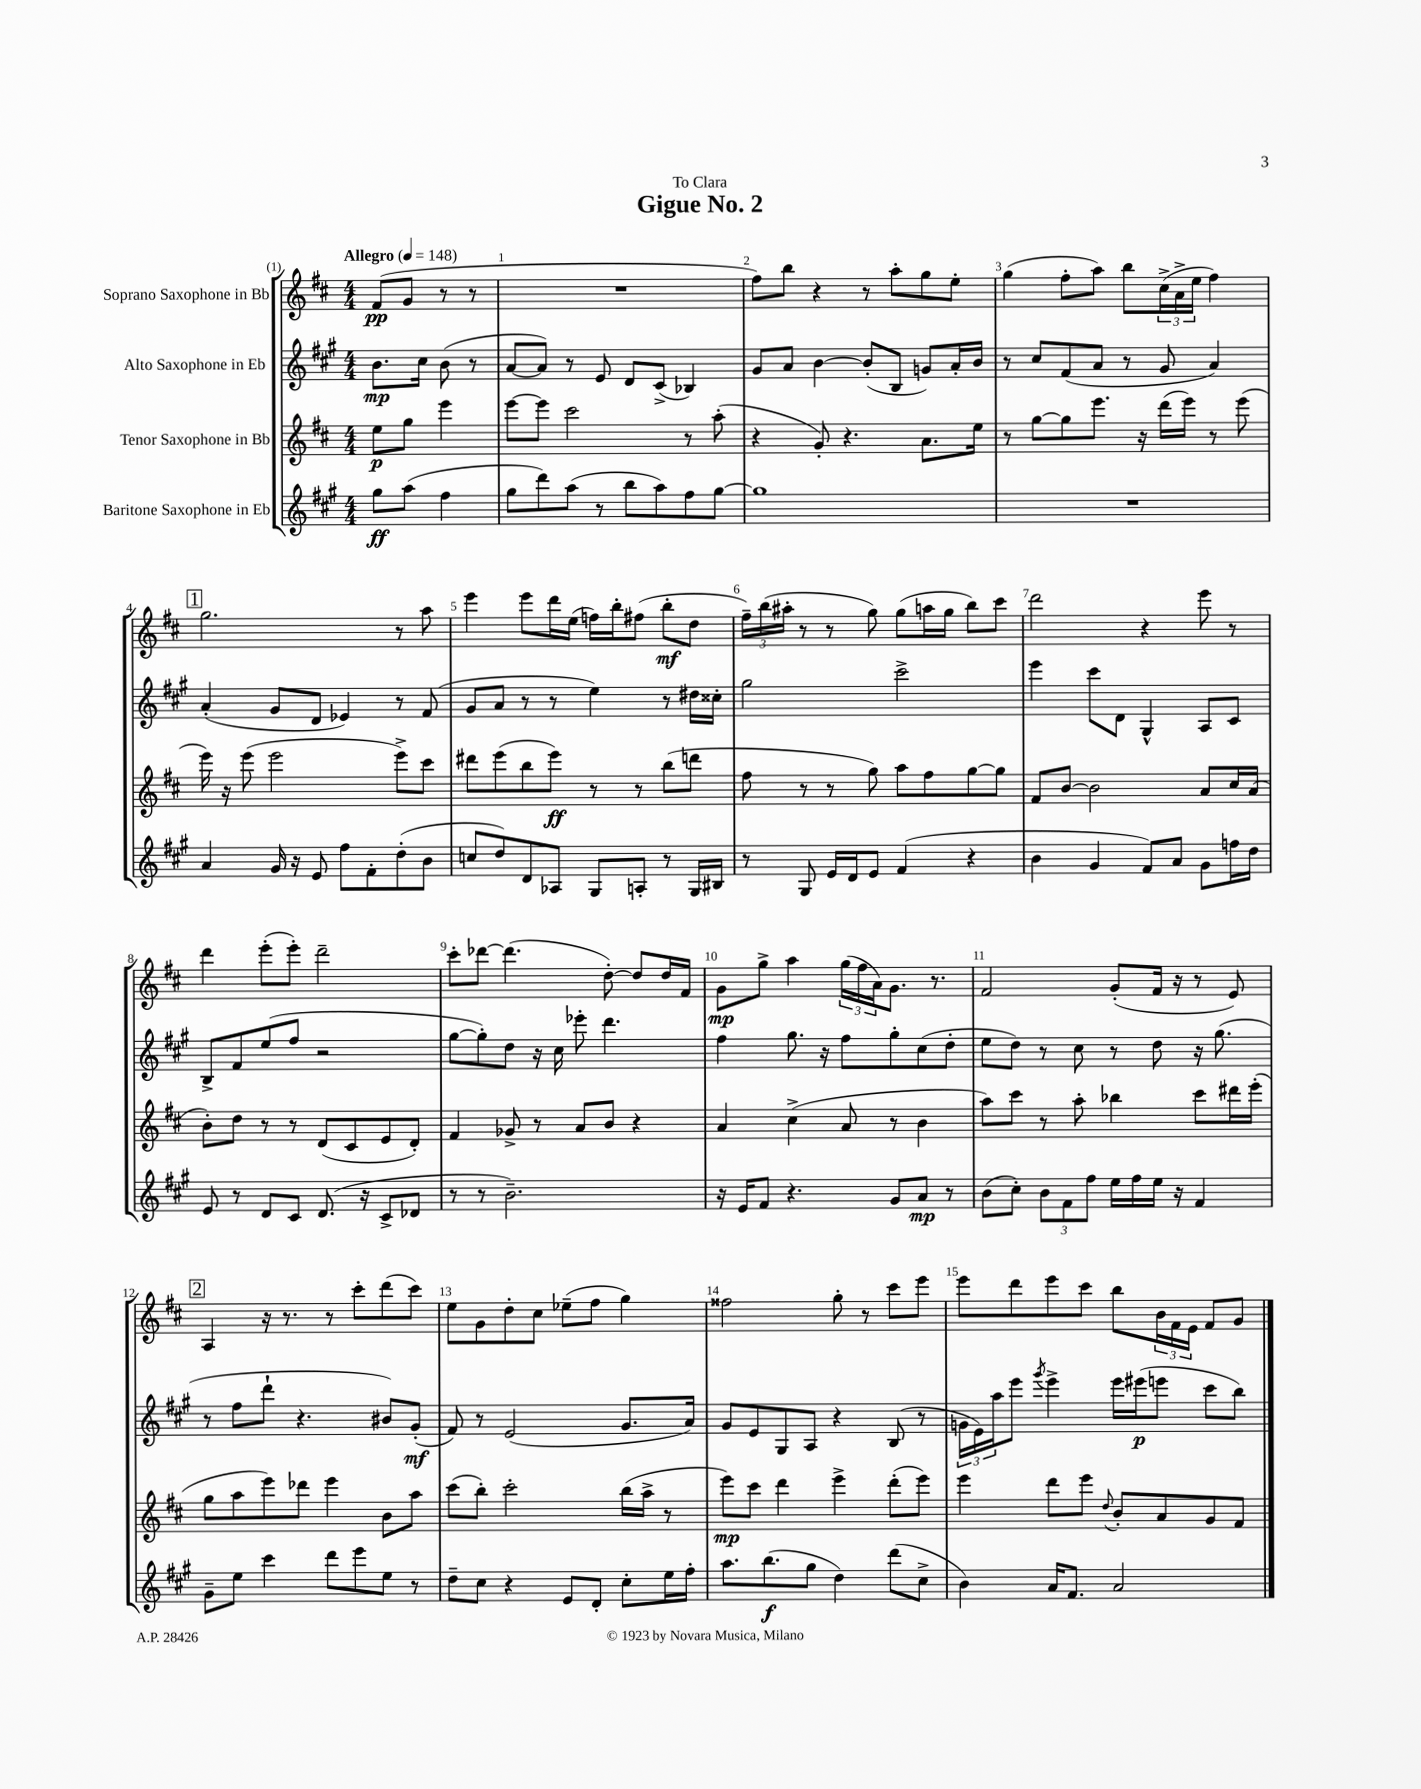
\header { title = "Gigue No. 2" dedication = "To Clara" }
<<
\new StaffGroup <<
\new Staff = "s0" \with { instrumentName = "Soprano Saxophone in Bb" } {
    \clef treble \key d \major \numericTimeSignature \time 4/4 \partial 2 \tempo "Allegro" 4 = 148
    fis'8\pp( g'8 r8 r8 |
    R1 |
    fis''8) b''8 r4 r8 a''8-. g''8 e''8-. |
    g''4( fis''8-. a''8) b''8 \tuplet 3/2 { cis''16->( a'16-> e''16 } fis''4) |
    \mark \markup { \box "1" } g''2. r8 a''8 |
    e'''4 e'''8 d'''16 e''16( f''16) b''16-. fis''8( b''8-.\mf d''8 |
    \tuplet 3/2 { fis''16--) b''16( ais''16-. } r8 r8 g''8) g''8( a''16 g''16 b''8) cis'''8 |
    d'''2 r4 e'''8 r8 |
    d'''4 e'''8-.( e'''8-.) d'''2-- |
    cis'''8-. des'''8~ des'''4.( d''8~-.) d''8 d''16 fis'16 |
    g'8\mp g''8-> a''4 \tuplet 3/2 { g''16( fis''16 a'16) } g'8. r8. |
    fis'2 g'8-.( fis'16 r16 r8 e'8) |
    \mark \markup { \box "2" } a4 r16 r8. r8 cis'''8-. d'''8( cis'''8) |
    e''8 g'8 d''8-. cis''8 ees''8--( fis''8 g''4) |
    fisis''2 g''8-. r8 cis'''8 e'''8 |
    e'''8 d'''8 e'''8 cis'''8 b''8 \tuplet 3/2 { b'16 fis'16 e'16 } fis'8 g'8 \bar "|." |
}
\new Staff = "s1" \with { instrumentName = "Alto Saxophone in Eb" } {
    \clef treble \key a \major \numericTimeSignature \time 4/4 \partial 2
    b'8.\mp cis''16 b'8( r8 |
    a'8~ a'8) r8 e'8 d'8 cis'8->( bes4) |
    gis'8 a'8 b'4~ b'8-.( b8 g'8) a'16-. b'16 |
    r8 cis''8 fis'8( a'8 r8 gis'8 a'4) |
    \mark \markup { \box "1" } a'4-.( gis'8 d'8 ees'4) r8 fis'8( |
    gis'8 a'8 r8 r8 e''4) r8 dis''16 cisis''16-. |
    gis''2 cis'''2-> |
    e'''4 cis'''8 d'8 gis4-^ a8 cis'8 |
    b8-> fis'8 e''8( fis''8 r2 |
    gis''8~ gis''8-.) d''8 r16 cis''16 ees'''8-. d'''4. |
    fis''4 gis''8. r16 fis''8 gis''8-. cis''8( d''8-. |
    e''8 d''8) r8 cis''8 r8 d''8 r16 gis''8.( |
    \mark \markup { \box "2" } r8 fis''8 d'''8-! r4. bis'8) gis'8-.\mf( |
    fis'8) r8 e'2( gis'8. a'16) |
    gis'8 e'8 gis8 a8 r4 b8( r8 |
    \tuplet 3/2 { g'16 e'16) a''16 } e'''8 \acciaccatura { gis'''8 } e'''4-> e'''16 eis'''16\p( e'''8 cis'''8 b''8) \bar "|." |
}
\new Staff = "s2" \with { instrumentName = "Tenor Saxophone in Bb" } {
    \clef treble \key d \major \numericTimeSignature \time 4/4 \partial 2
    e''8\p g''8 e'''4 |
    e'''8~ e'''8 cis'''2 r8 a''8-.( |
    r4 g'8-.) r4. a'8. e''16 |
    r8 g''8~ g''8 e'''8. r16 d'''16( e'''16) r8 e'''8( |
    \mark \markup { \box "1" } e'''16) r16 e'''8( e'''2 e'''8->) cis'''8 |
    dis'''8 e'''8( b''8 e'''8\ff) r8 r8 b''8( d'''8 |
    fis''8 r8 r8 g''8) a''8 fis''8 g''8~ g''8 |
    fis'8 b'8~ b'2 a'8 cis''16 a'16( |
    b'8-.) d''8 r8 r8 d'8( cis'8 e'8 d'8-.) |
    fis'4 ges'8-> r8 a'8 b'8 r4 |
    a'4 cis''4->( a'8 r8 b'4 |
    a''8) cis'''8 r8 a''8-. bes''4 cis'''8 dis'''16 e'''16-.( |
    \mark \markup { \box "2" } g''8 a''8 e'''8) des'''8 e'''4 b'8 a''8 |
    cis'''8( b''8-.) cis'''2-. b''16( a''16-> r8 |
    e'''8\mp) cis'''8 d'''4 e'''4-> d'''8-.( e'''8) |
    e'''4 d'''8 e'''8 \appoggiatura { d''8 } b'8-. a'8 g'8 fis'8 \bar "|." |
}
\new Staff = "s3" \with { instrumentName = "Baritone Saxophone in Eb" } {
    \clef treble \key a \major \numericTimeSignature \time 4/4 \partial 2
    gis''8\ff a''8( fis''4 |
    gis''8 d'''8) a''8( r8 b''8 a''8) fis''8 gis''8~ |
    gis''1 |
    R1 |
    \mark \markup { \box "1" } a'4 gis'16 r16 e'8 fis''8 fis'8-. d''8-.( b'8 |
    c''8 d''8) d'8 aes8 gis8 a8-. r8 gis16 bis16 |
    r8 gis8 e'16 d'16 e'8 fis'4( r4 |
    b'4 gis'4 fis'8) a'8 gis'8 f''16 d''16 |
    e'8 r8 d'8 cis'8 d'8.( r16 cis'8-> des'8 |
    r8 r8 b'2.--) |
    r16 e'16 fis'8 r4. gis'8 a'8\mp r8 |
    b'8( cis''8-.) \tuplet 3/2 { b'8 fis'8 fis''8 } e''16 fis''16 e''16 r16 fis'4 |
    \mark \markup { \box "2" } gis'8-- e''8 cis'''4 d'''8 e'''8 e''8 r8 |
    d''8-- cis''8 r4 e'8 d'8-. cis''8-. e''16 fis''16-. |
    a''8. b''8.\f( gis''8 d''4) d'''8( cis''8-> |
    b'4) a'16 fis'8. a'2 \bar "|." |
}
>>
>>
\layout { \context { \Score \override BarNumber.break-visibility = ##(#f #t #t) barNumberVisibility = #all-bar-numbers-visible } }
